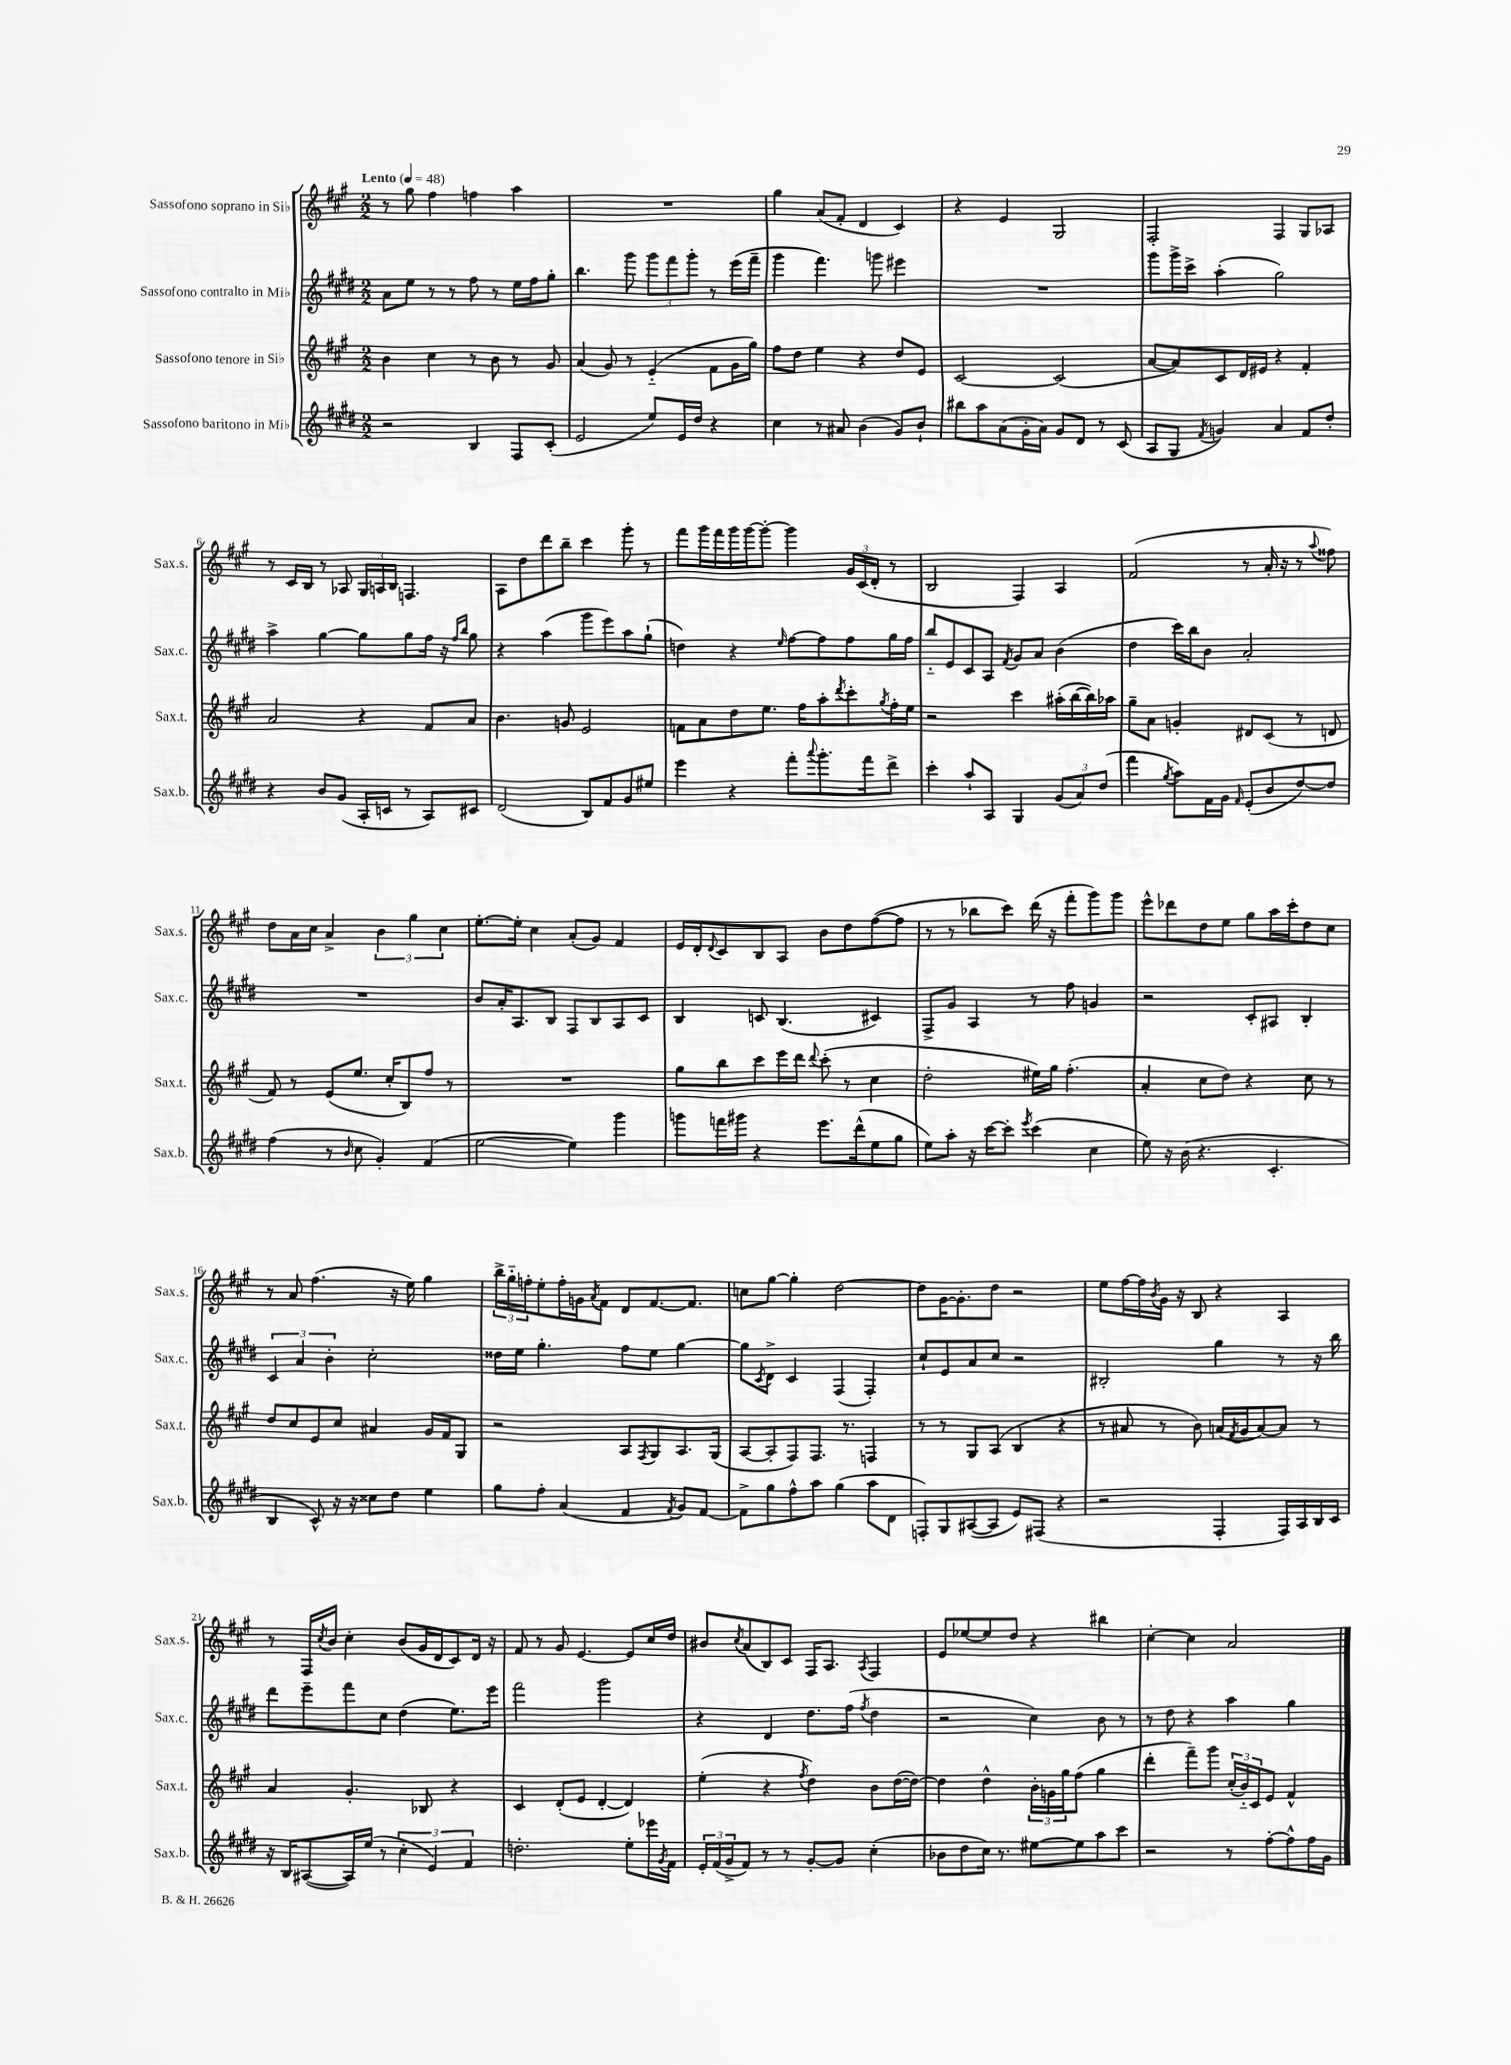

**kern	**kern	**kern	**kern
*part4	*part3	*part2	*part1
*staff4	*staff3	*staff2	*staff1
*I"Sassofono baritono in Mi♭	*I"Sassofono tenore in Si♭	*I"Sassofono contralto in Mi♭	*I"Sassofono soprano in Si♭
*I'Sax.b.	*I'Sax.t.	*I'Sax.c.	*I'Sax.s.
*clefG2	*clefG2	*clefG2	*clefG2
*k[f#c#g#d#]	*k[f#c#g#]	*k[f#c#g#d#]	*k[f#c#g#]
*M2/2	*M2/2	*M2/2	*M2/2
*MM48	*MM48	*MM48	*MM48
=1	=1	=1	=1
!	!	!	!LO:TX:a:B:t=Lento
2r	4b\	8a\L	8r
.	.	8ee\J	8gg#\
.	4cc#\	8r	4ff#\
.	.	8r	.
4B/	8r	8ff#\	4ffn\
.	8b\	8r	.
8F#/L	8r	16ee\LL	4aa\
.	.	16ff#\J	.
(8c#'/J	8g#/	8gg#'\J	.
=2	=2	=2	=2
2e/	(4a/	4.bb\	1r
.	8g#/)	.	.
.	8r	8ggg#\	.
8ee/L)	(4e/	12ggg#\L	.
.	.	12fff#\	.
16e/L	.	.	.
.	.	12ggg#'\J	.
16dd#/JJ	.	.	.
4r	8f#\L	8r	.
.	16g#\L	(16eee\LL	.
.	16gg#\JJ)	16fff#~\JJ	.
=3	=3	=3	=3
4cc#\	8ff#\L	4ggg#\	4gg#\
.	8dd\J	.	.
8r	4ee\	4.fff#\)	(8a/L
8a#X/	.	.	8f#'/J
(4b\	4r	.	4d/
.	.	8gggn\	.
8g#/L)	8dd/L	4eee#X\	4c#/)
8b`/J	8e/J	.	.
=4	=4	=4	=4
8bb#X\L	[2c#/	1r	4r
8aa\	.	.	.
(8a\	.	.	4e/
16g#'\L	.	.	.
16a\JJ)	.	.	.
8g#/L	(2c#/]	.	2G#/
8d#/J	.	.	.
8r	.	.	.
(8c#/	.	.	.
=5	=5	=5	=5
8A/L	[8a/L	8ggg#\L	2F#'/
8G#/J	8a/])	16ggg#^\L	.
.	.	16ccc#^\JJ	.
8qf#/	.	.	.
4gn/)	8c#/	(4aa'\	.
.	16d/L	.	.
.	16e#X/JJ	.	.
4a/	4r	2gg#\)	4F#/
8f#/L	4f#'/	.	8G#/L
8dd#'/J	.	.	8A-X/J
!!LO:LB:g=z
=6	=6	=6	=6
4r	2a/	4aa^\	8r
.	.	.	16c#/LL
.	.	.	16B/JJ
8b/L	.	[4gg#\	8r
(8g#/J	.	.	8A-X/
16A'/LL	4r	8gg#\L]	24G#/LL
.	.	.	24An/
16cn/JJ	.	.	.
.	.	.	24B/JJ
8r	.	8gg#\	4.Fn/
8A/L)	8f#/L	16ff#\Jk	.
.	.	16r	.
.	.	16qqff#/LL	.
.	.	16qqbb/JJ	.
8c#X/J	8a/J	8gg#\	.
=7	=7	=7	=7
(2d#/	4.b\	4r	8A\L
.	.	.	8dd\
.	.	(4aa\	8ddd\
.	8gn/	.	8bb~\J
8B/L)	2e/	8ggg#\L	4ccc#\
8f#/	.	8eee\)	.
8g#/	.	8aa\	8ggg#'\
8ee#X/J	.	(8gg#`\J	8r
=8	=8	=8	=8
4eee\	8fn\L	4ddn\)	8fff#\L
.	8a\	.	16ggg#\L
.	.	.	16fff#\
4r	8dd\	4r	16ggg#\
.	.	.	[16ggg#\J
.	8.ee\J	.	8ggg#'\J_
.	.	16qqee/	.
8fff#'\L	.	[8ff#\L	4ggg#\]
.	16ff#\KL	.	.
8qqaaa/	.	.	.
8.ggg#'\	8aa'\	8ff#\]	.
.	8qddd/	.	.
.	8ccc#'\	8ff#\	24g#/LL
.	.	.	(24c#/
16fff#\k	.	.	.
.	.	.	24d'/JJ
.	8qgg#/	.	.
8ddd#^\J	16ff#'\L	16gg#\L	8r
.	16ee\JJ	16ff#\JJ	.
=9	=9	=9	=9
4ccc#'\	2r	8bb/L	2B/
.	.	8e/	.
8aa`/L	.	8c#/	.
8A/J	.	8A/J	.
.	.	8qf#/	.
4G#/	4ccc#\	8g#/L	4F#/)
.	.	8a/J	.
(12g#/L	(16aa#X'\LL	(4b\	4A/
.	[16bb\	.	.
12a/)	.	.	.
.	16bb\])	.	.
(12dd#/J	.	.	.
.	16aa-X\JJ	.	.
=10	=10	=10	=10
4fff#\	8gg#~\L	4dd#\	(2f#/
.	8a\J	.	.
8qgg#/	.	.	.
8aa\L)	4gn'/	16ccc#\LL)	.
.	.	16bb\J	.
16f#\L	.	8b\J	.
16g#\JJ	.	.	.
16qqf#/	.	.	.
(8e'/L	8d#X/L	2a'/	8r
8b/	(8c#/J	.	16a'/
.	.	.	16r
[8dd#/)	8r	.	8r
.	.	.	8qqaa/
8dd#/J]	8dn/	.	8ff##X\)
!!LO:LB:g=z
=11	=11	=11	=11
(4ff#\	8f#/)	1r	8dd\L
.	8r	.	16a\L
.	.	.	16cc#\JJ
8r	(8e/L	.	4a^/
16qqb/	.	.	.
8cc#\	8.ee/J	.	.
4g#'/)	.	.	6b\
.	16cc#'/KL	.	.
.	8B/)	.	.
.	.	.	6gg#\
(4f#/	8ff#/J	.	.
.	.	.	6cc#\
.	8r	.	.
=12	=12	=12	=12
[2ee\	1r	8b/L	[8.ee'\L
.	.	16a'/K	.
.	.	8.A/	16ee'\Jk]
.	.	.	4cc#\
.	.	8B/J	.
4ee\])	.	8F#/L	(8a'/L
.	.	8B/	8g#/J)
4ggg#\	.	8A/	4f#/
.	.	8c#/J	.
=13	=13	=13	=13
8gggn\L	8gg#\L	4B/	16e/LL
.	.	.	16d'/J
.	.	.	8qqd/
16fffn\L	8bb\	.	8c#/
16ggg#X\JJ	.	.	.
4r	8ccc#\	8cn/	8B/
.	16eee\L	(4.B/	8A/J
.	16ddd\JJ	.	.
.	8qqddd/	.	.
8.eee\L	(8ccc#'\	.	8b\L
.	8r	.	8dd\
(16ddd#^^\k	.	.	.
8ee\	4cc#\	4c#X/)	([8ff#\
8gg#\J	.	.	8ff#\J]
=14	=14	=14	=14
8ee\L)	2dd'\	8F#^/L	8r
8aa'\J	.	8g#/J	8r
16r	.	4A/	8bb-X\L
[16ccc#\KL	.	.	.
8ccc#'\J]	.	.	8ccc#\J)
8qeee/	.	.	.
(4ccc#\	16ee#X\LL)	8r	(16ddd\
.	16gg#\JJ	.	16r
.	(4.ff#'\	8ff#\	8fff#'\L
4cc#\	.	4gn/	8ggg#\)
.	.	.	8ggg#\J
=15	=15	=15	=15
8ee\)	4a'/	2r	8eee^^\L
16r	.	.	8ddd-X\
(16b\	.	.	.
4.r	8cc#\L	.	8dd\
.	8dd\J)	.	8ee\J
.	4r	8c#'/L	8gg#\L
4.c#'/	.	8A#X/J	16aa\L
.	.	.	16ccc#'\J
.	8cc#\	4B'/	8dd\
.	8r	.	8cc#\J
!!LO:LB:g=z
=16	=16	=16	=16
4B/	8dd/L	6c#/	8r
.	8cc#/	.	8a/
.	.	6a/	.
8c#^^/)	8e/	.	(4.ff#\
.	.	6b'\	.
16r	8cc#/J	.	.
16r	.	.	.
8cc##X\L	4a#X/	2cc#'\	.
8dd#\J	.	.	16r
.	.	.	16ee\)
4ee\	16g#/LL	.	4gg#\
.	16f#/J	.	.
.	8G#/J	.	.
=17	=17	=17	=17
8gg#\L	2r	16dd##X\LL	24bb^\LL
.	.	.	24gg#\
.	.	16ee\JJ	.
.	.	.	24ffn'\J
8ff#'\J	.	4.gg#'\	8ee'\
(4a/	.	.	16ff'\L
.	.	.	16gn\J
.	.	.	8qa/
.	.	.	8f#\J
4f#/	8A/L	8ff#\L	8d/L
.	8qF#/	.	.
.	8G#/	8ee\J	[8.f#/
8qf#/	.	.	.
8g#/L)	8.A/	[4gg#\	.
.	.	.	8.f#/J]
[8f#/J	.	.	.
.	(16G#/Jk	.	.
=18	=18	=18	=18
8f#^\L]	[8A/L	8gg#\L]	8ccn\L
.	.	8qc#/	.
8gg#\	8A'/]	8d#^\J	[8gg#\J
8ff#^^\	8F#/)	4c#/	4gg#'\]
8aa\J	8.F#/J	.	.
(4gg#\	.	(4F#/	[2dd\
.	8.r	.	.
8aa\L	4Fn/	4F#'/)	.
8d#\J	.	.	.
=19	=19	=19	=19
8Fn'/L)	8r	8cc#`/L	8dd\L]
8G#/	8r	8e/	[16g#\K
.	.	.	8.g#'\]
([8A#X/	8G#/L	8a/	.
8A#/J]	(8A/J	8cc#/J	8dd\J
8e/L)	4B/	2r	2r
(8F#X/J	.	.	.
4r	4r	.	.
=20	=20	=20	=20
2r	8r	2B#X'/	8ee\L
.	8a#X/	.	[16ff#\L
.	.	.	16ff#\]
.	.	.	8qb/
.	8r	.	16g#\JJ
.	.	.	16r
.	8b\)	.	8B/
4F#'/	(16an/LL	4gg#\	4r
.	8qf#/	.	.
.	16g#/J	.	.
.	[8a/)	.	.
16F#/LL)	8a/J]	8r	4A/
16A/	.	.	.
16B/	8r	16r	.
16c#/JJ	.	16bb\	.
!!LO:LB:g=z
=21	=21	=21	=21
16r	4a/	8ddd#\L	8r
16B/KL	.	.	.
([8A#X/	.	8eee~\	16F#/LL
.	.	.	8qcc#/
.	.	.	16b/JJ
16A#/L])	4.g#'/	8fff#\	4cc#'\
(16ee/JJ	.	.	.
8r	.	8cc#\J	.
6cc#'\	.	(4dd#\	(8b/L
.	8B-X/	.	16g#/L
6e/)	.	.	.
.	.	.	16d/J
.	4r	8.ee\L)	8c#/)
6f#/	.	.	.
.	.	.	16d/Jk
.	.	16eee\Jk	16r
=22	=22	=22	=22
2.ddn'\	4c#/	2fff#\	8f#/
.	.	.	8r
.	(8d'/L	.	8g#/
.	8e/J	.	[4.e/
.	[4d'/	2ggg#\	.
8ee'\L	4d/])	.	8e/L]
16eee-X\L	.	.	16cc#/L
8qg#/	.	.	.
16f#\JJ	.	.	16dd/JJ
=23	=23	=23	=23
24e'/LL	(4ee'\	4r	8b#X/L
(24f#/	.	.	.
24g#^/J	.	.	.
.	.	.	8qcc#/
8f#/J)	.	.	(8a/
8r	4r	4d#/	8B/)
8r	.	.	8c#/J
.	8qff#/	.	.
[8g#'/L	4dd\)	8.dd#\L	16F#/KL
.	.	.	8.A/J
8g#/J]	.	.	.
.	.	(16ff#\Jk	.
.	.	8qff#/	8qA/
(4cc#'\	8b\L	4dd#\	4F#/
.	([16dd\L	.	.
.	16dd\JJ_)	.	.
=24	=24	=24	=24
8b-X\L	4dd\]	2r	8e/L
8dd#\	.	.	[8ee-X/
16cc#\Jk)	4dd^^\	.	8ee-/]
8.r	.	.	.
.	.	.	8dd/J
[8ee#X\L	24b'\LL	4cc#\)	4r
.	24gn\	.	.
.	24gg#\J	.	.
8ee#\]	(8ff#\J	.	.
8aa\	4gg#\	8b\	4bb#X\
8ccc#\J	.	8r	.
=25	=25	=25	=25
2r	4ddd'\	8r	[4cc#'\
.	.	8dd#\	.
.	8fff#~\L)	4r	4cc#\]
.	8ggg#\J	.	.
8r	(24cc#'/LL	4aa\	2a/
.	24b/)	.	.
.	24c#/J	.	.
[8ff#'\L	8e/J	.	.
8ff#^^\]	4f#^^/	4gg#\	.
16ff#\L	.	.	.
16g#\JJ	.	.	.
==	==	==	==
*-	*-	*-	*-
